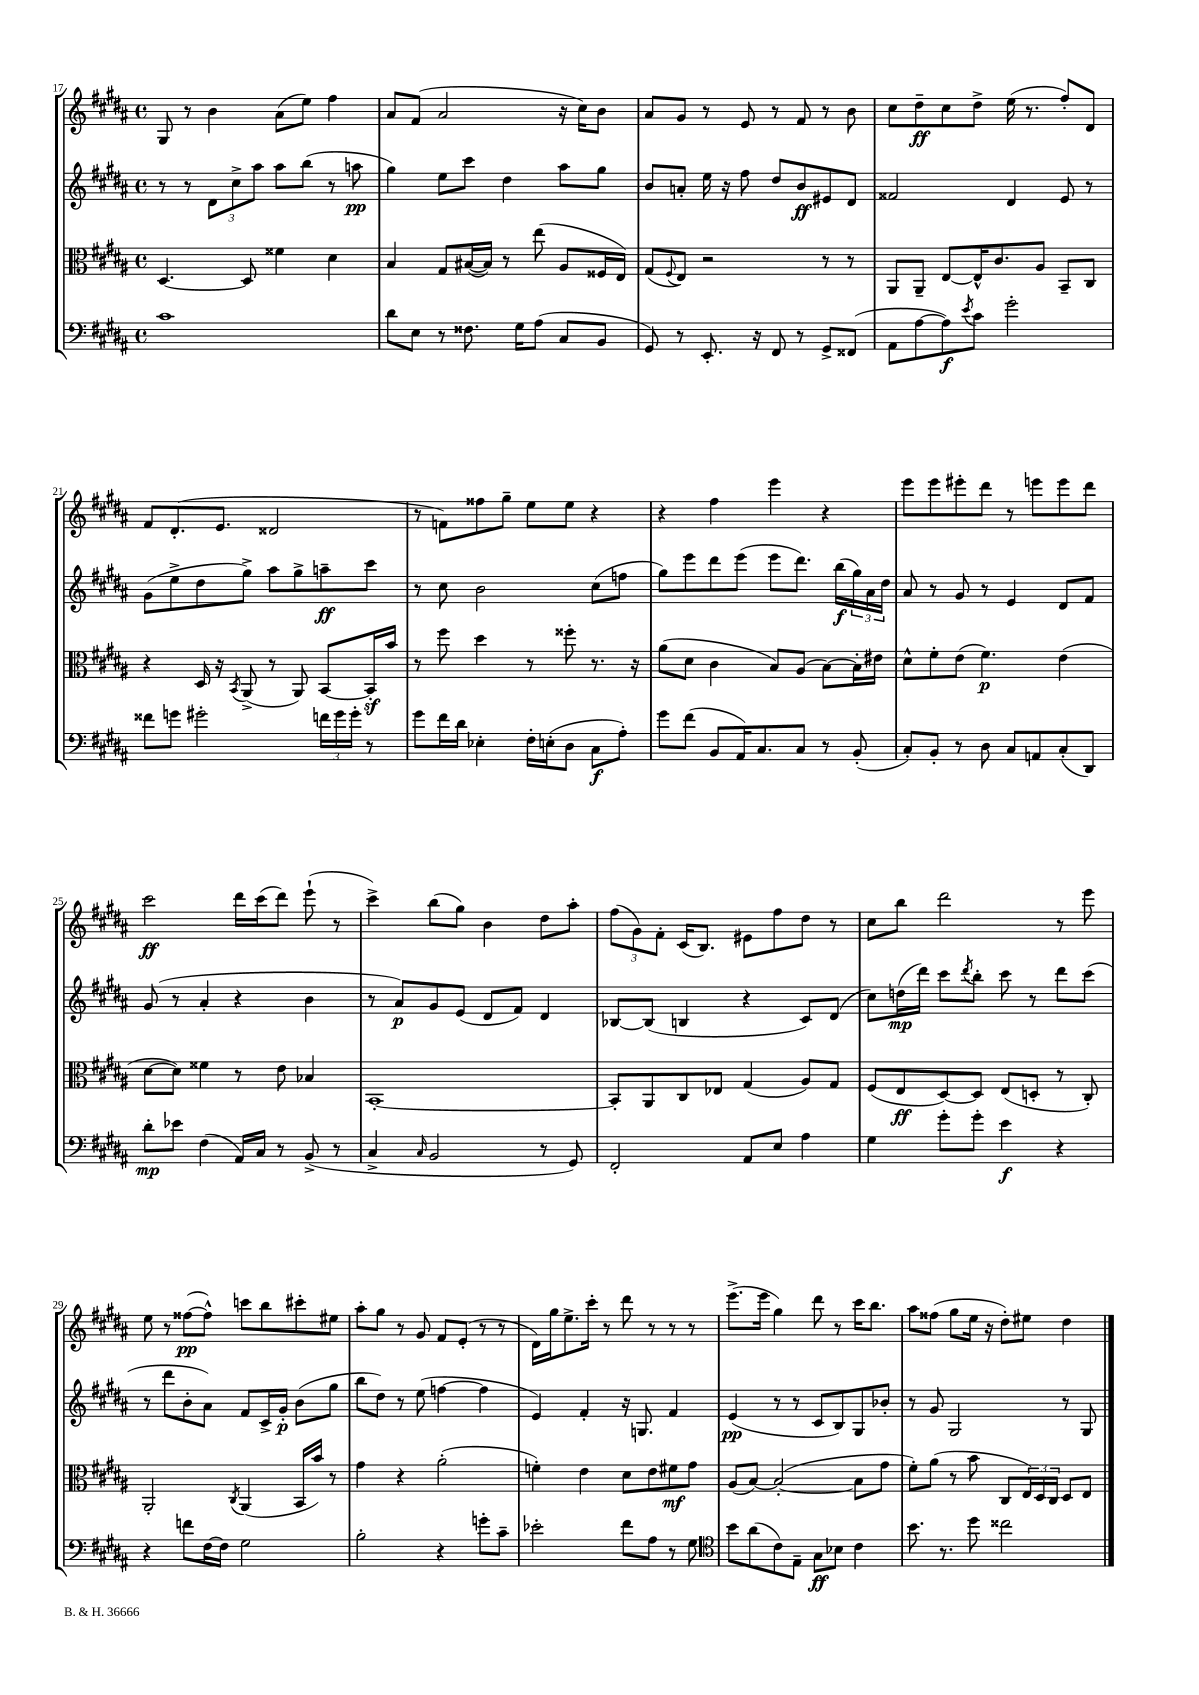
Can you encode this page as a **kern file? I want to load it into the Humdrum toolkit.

**kern	**kern	**kern	**kern
*staff4	*staff3	*staff2	*staff1
*clefF4	*clefC3	*clefG2	*clefG2
*k[f#c#g#d#a#]	*k[f#c#g#d#a#]	*k[f#c#g#d#a#]	*k[f#c#g#d#a#]
*M4/4	*M4/4	*M4/4	*M4/4
*met(c)	*met(c)	*met(c)	*met(c)
1c#	[4.D#/	8r	8G#/
.	.	8r	8r
.	.	12d#\L	4b\
.	.	12cc#^\	.
.	8D#/]	.	.
.	.	12aa#\J	.
.	4f##\	8aa#\L	(8a#\L
.	.	(8bb\J	8ee\J)
.	4d#\	8r	4ff#\
.	.	8aa\	.
=	=	=	=
8d#\L	4B/	4gg#\)	8a#/L
8E\J	.	.	(8f#/J
8r	8G#/L	8ee\L	2a#/
8.F##\	([16B#/L	8ccc#\J	.
.	16B#/]JJ)	.	.
.	8r	4dd#\	.
16G#\LK	.	.	.
(8A#\J	(8ee\	.	.
8C#/L	8A#/L	8aa#\L	16r
.	.	.	16cc#\LK)
8BB/J	16F##/L	8gg#\J	8b\J
.	16E/JJ)	.	.
=	=	=	=
8GG#/)	(8G#/L	8b/L	8a#/L
.	8qqF#/	.	.
8r	8E/J)	8a'/J	8g#/J
8.EE'/	2r	16ee\	8r
.	.	16r	.
.	.	8ff#\	8e/
16r	.	.	.
8FF#/	.	8dd#/L	8r
8r	.	8b/	8f#/
8GG#^/L	8r	8e#/	8r
(8FF##/J	8r	8d#/J	8b\
=	=	=	=
8AA#\L	8AA#/L	2f##/	8cc#\L
[8A#\	8AA#~/J	.	8dd#~\
8A#\])	[8E/L	.	8cc#\
8qe/	.	.	.
8c#\J	16E^^/]K	.	8dd#^\J
.	8.c#/	.	.
2g#'\	.	4d#/	(16ee\
.	.	.	8.r
.	8A#/J	.	.
.	8BB~/L	8e/	8ff#'/L)
.	8C#/J	8r	8d#/J
=	=	=	=
8f##\L	4r	(8g#\L	8f#/L
8g\J	.	8ee^\	(8.d#'/
2g#'\	16D#/	8dd#\	.
.	16r	.	8.e/J
.	8qBB/	.	.
.	(8AA#^/	8gg#^\J)	.
.	8r	8aa#\L	2d##/
.	8AA#/)	8gg#^\	.
24f\LL	[8BB/L	8aa~\	.
24g#\	.	.	.
24g#'\JJ	.	.	.
8r	16BB'/]L	8ccc#\J	.
.	16b/JJ	.	.
=	=	=	=
8g#\L	8r	8r	8r
16f#\L	8ff#\	8cc#\	8f\L)
16d#\JJ	.	.	.
4E-'\	4dd#\	2b\	8ff##\
.	.	.	8gg#~\J
16F#'\LL	8r	.	8ee\L
(16E'\J	.	.	.
8D#\J	8ff##'\	.	8ee\J
8C#\L	8.r	(8cc#\L	4r
8A#'\J)	.	8ff\J	.
.	16r	.	.
=	=	=	=
8g#\L	(8a#\L	8gg#\L)	4r
(8f#\J	8d#\J	8eee\	.
8BB/L	4c#\	8ddd#\	4ff#\
16AA#/K)	.	(8eee\J	.
8.C#/	.	.	.
.	8B/L)	8eee\L	4eee\
8C#/J	(8A#/J	8.ddd#\J)	.
8r	[8B\L)	.	4r
.	.	(16bb\LL	.
(8BB'/	16B'\]L	24gg#\)	.
.	.	24a#\	.
.	16e#\JJ	.	.
.	.	24dd#\JJ	.
=	=	=	=
8C#'/L)	8d#^^\L	8a#/	8eee\L
8BB'/J	8f#'\	8r	8eee\
8r	(8e\J	8g#/	8eee#'\
8D#\	4.f#\)	8r	8ddd#\J
8C#/L	.	4e/	8r
8AA/	.	.	8eee\L
(8C#'/	(4e\	8d#/L	8eee\
8DD#/J)	.	8f#/J	8ddd#\J
=	=	=	=
8d#'\L	[8d#\L	(8g#/	2ccc#\
8e-\J	8d#\]J)	8r	.
(4F#\	4f##\	4a#'/	.
16AA#/LL)	8r	4r	16ddd#\LL
16C#/JJ	.	.	(16ccc#\J
8r	8e\	.	8ddd#\J)
(8BB^/	4B-/	4b\	(8eee`\
8r	.	.	8r
=	=	=	=
4C#^/	[1BB'	8r	4ccc#^\)
.	.	8a#/L)	.
16qqC#/	.	.	.
2BB/	.	8g#/	(8bb\L
.	.	(8e/J	8gg#\J)
.	.	8d#/L	4b\
.	.	8f#/J)	.
8r	.	4d#/	8dd#\L
8GG#/)	.	.	8aa#'\J
=	=	=	=
2FF#'/	8BB'/]L	[8B-/L	(12ff#\L
.	.	.	12g#\)
.	8AA#/	(8B-/]J	.
.	.	.	12f#'\J
.	8C#/	4B/	(16c#/LK
.	.	.	8.B/J)
.	8E-/J	.	.
8AA#/L	(4G#/	4r	8e#\L
8E/J	.	.	8ff#\
4A#\	8A#/L)	8c#/L)	8dd#\J
.	8G#/J	(8d#/J	8r
=	=	=	=
4G#\	(8F#/L	8cc#\L)	8cc#\L
.	8E/	(16dd\L	8bb\J
.	.	16ddd#\JJ)	.
8g#'\L	[8D#/)	8ccc#\L	2ddd#\
.	.	8qddd#/	.
8g#'\J	8D#/]J	8bb'\J	.
4e\	(8E/L	8ccc#\	.
.	8D'/J	8r	.
4r	8r	8ddd#\L	8r
.	8C#'/)	(8ccc#\J	8eee\
=	=	=	=
4r	2AA#'/	8r	8ee\
.	.	8ddd#\L	8r
8f\L	.	8b'\	([8ff##\L
[16F#\L	.	8a#\J)	8ff##^^\]J)
16F#\]JJ	.	.	.
.	8qC#/	.	.
2G#\	(4AA#/	8f#/L	8ccc\L
.	.	16c#^/L	8bb\
.	.	16g#'/JJ	.
.	16BB/LL	(8b\L	8ccc#'\
.	16b/JJ)	.	.
.	8r	8gg#\J	8ee#\J
=	=	=	=
2B'\	4g#\	8bb\L	8aa#'\L
.	.	8dd#\J)	8gg#\J
.	4r	8r	8r
.	.	(8ee\	8g#/
4r	(2a#'\	[4ff\	8f#/L
.	.	.	(8e'/J
8g'\L	.	4ff\]	8r
8c#~\J	.	.	8r
=	=	=	=
2e-'\	4f'\)	4e/)	16d#\LL)
.	.	.	16gg#\J
.	.	.	8.ee^\
.	4e\	4f#'/	.
.	.	.	16ccc#'\Jk
.	.	.	8r
8f#\L	8d#\L	16r	8ddd#\
.	.	8.G/	.
8A#\J	8e\	.	8r
8r	8f#\	4f#/	8r
8G#\	8g#\J	.	8r
=	=	=	=
*clefC4	*	*	*
8b\L	(8A#/L	(4e/	(8.eee^\L
(8a#\	[8B/J)	.	.
.	.	.	16eee\Jk
8c#\)	(2B'/_	8r	4gg#\)
8E~\J	.	8r	.
8G#\L	.	8c#/L	8ddd#\
8B-\J	.	8B/)	8r
4c#\	8B\]L	8G#/	16ccc#\LK
.	.	.	8.bb\J
.	8g#\J	8b-'/J	.
=	=	=	=
8.b\	8f#'\L)	8r	8aa#\L
.	(8a#\J	8g#/	(8ff##\J
8.r	.	.	.
.	8r	2G#/	8gg#\L
8dd#\	8b\	.	16ee\Jk
.	.	.	16r
2cc##\	8C#/L	.	8dd#'\L)
.	24E/L)	.	8ee#\J
.	24D#/	.	.
.	24C#/JJ	.	.
.	8D#/L	8r	4dd#\
.	8E/J	8G#/	.
==	==	==	==
*-	*-	*-	*-
